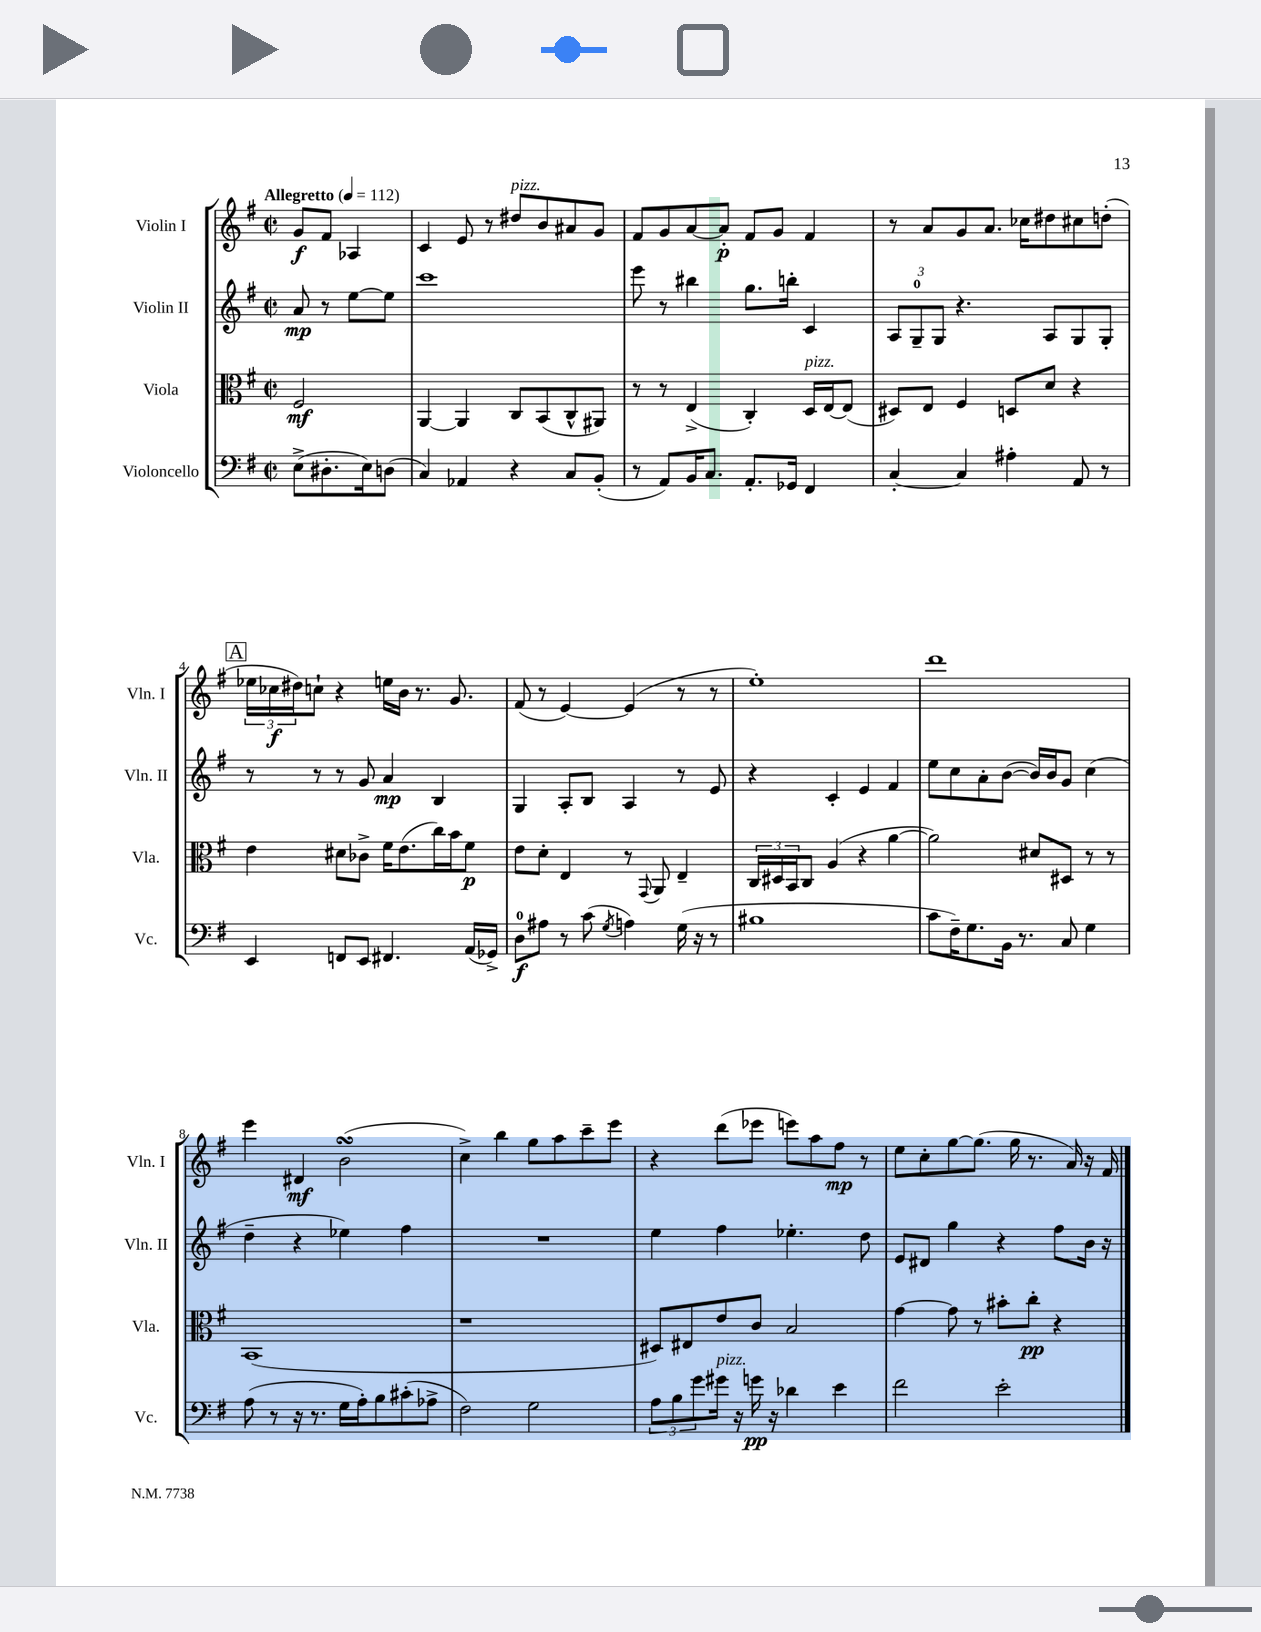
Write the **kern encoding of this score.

**kern	**kern	**kern	**kern
*staff4	*staff3	*staff2	*staff1
*clefF4	*clefC3	*clefG2	*clefG2
*k[f#]	*k[f#]	*k[f#]	*k[f#]
*M2/2	*M2/2	*M2/2	*M2/2
*met(c|)	*met(c|)	*met(c|)	*met(c|)
*MM112	*MM112	*MM112	*MM112
(8E^	2F#	8a	8g
8.D#'	.	8r	8f#
.	.	[8ee	4A-
16E)	.	.	.
(8D	.	8ee]	.
=	=	=	=
4C)	[4AA	1ccc	4c
4AA-	4AA]	.	8e
.	.	.	8r
4r	8C	.	8dd#
.	(8BB	.	8b
8C	8C^^	.	8a#
(8BB'	8AA#)	.	8g
=	=	=	=
8r	8r	8eee	8f#
8AA)	8r	8r	8g
16BB	(4E^	4bb#	[8a
8.C	.	.	.
.	.	.	8a']
8.AA'	4C')	8.gg	8f#
.	.	.	8g
16GG-	.	16bb'	.
4FF#	16D	4c	4f#
.	[16E	.	.
.	(8E]	.	.
=	=	=	=
[4C'	8D#)	12A	8r
.	.	12G~	.
.	8E	.	8a
.	.	12G	.
4C]	4F#	4.r	8g
.	.	.	8.a
4A#'	8D	.	.
.	.	.	16cc-
.	8d	8A	8dd#
8AA	4r	8G	8cc#
8r	.	8G'	(8dd'
=	=	=	=
4EE	4e	8r	24ee-
.	.	.	24cc-
.	.	.	24dd#)
.	.	8r	8cc`
8FF	8d#	8r	4r
8EE	8c-^	8g	.
4.FF#	16f#	4a	16ee
.	(8.e	.	16b
.	.	.	8.r
.	16cc)	4B	.
.	16b	.	8.g
(16AA	8f#	.	.
16GG-^)	.	.	.
=	=	=	=
8D	8e	4G	(8f#
8A#	8d'	.	8r
8r	4E	8A'	[4e)
(8c	.	8B	.
8qG	.	.	.
4A)	8r	4A	(4e]
.	8qqGG	.	.
.	8AA	.	.
(16G	4E~	8r	8r
16r	.	.	.
8r	.	8e	8r
=	=	=	=
1B#	24C	4r	1ee')
.	24D#	.	.
.	24BB	.	.
.	8C	.	.
.	(4A	4c'	.
.	4r	4e	.
.	[4a	4f#	.
=	=	=	=
8c	2a])	8ee	1ddd
16F#~)	.	8cc	.
8.G	.	.	.
.	.	8a'	.
16BB	.	([8b	.
8.r	.	.	.
.	8d#	16b])	.
.	.	16b	.
8C	8D#	8g	.
4G	8r	(4cc	.
.	8r	.	.
=	=	=	=
(8A	(1BB	4dd~	4eee
8r	.	.	.
16r	.	4r	4d#
8.r	.	.	.
16G	.	4ee-)	(2b
16A')	.	.	.
8B	.	.	.
(8c#'	.	4ff#	.
8A-^	.	.	.
=	=	=	=
2F#)	1r	1r	4cc^)
.	.	.	4bb
2G	.	.	8gg
.	.	.	8aa
.	.	.	8ccc~
.	.	.	8eee
=	=	=	=
12A	8D#)	4ee	4r
12B	.	.	.
.	8E#	.	.
12g	.	.	.
16g#	8e	4ff#	(8ddd
16r	.	.	.
16g	8c	.	8eee-
16r	.	.	.
4d-	2B	4.ee-'	8eee)
.	.	.	8aa
4e	.	.	8ff#
.	.	8dd	8r
=	=	=	=
2f#	[4g	8e	8ee
.	.	8d#	8cc'
.	8g]	4gg	[8gg
.	8r	.	(8.gg]
2e'	8b#'	4r	.
.	.	.	16gg
.	8cc'	.	8.r
.	4r	8ff#	.
.	.	.	16a)
.	.	16b	16r
.	.	16r	16f#
==	==	==	==
*-	*-	*-	*-
